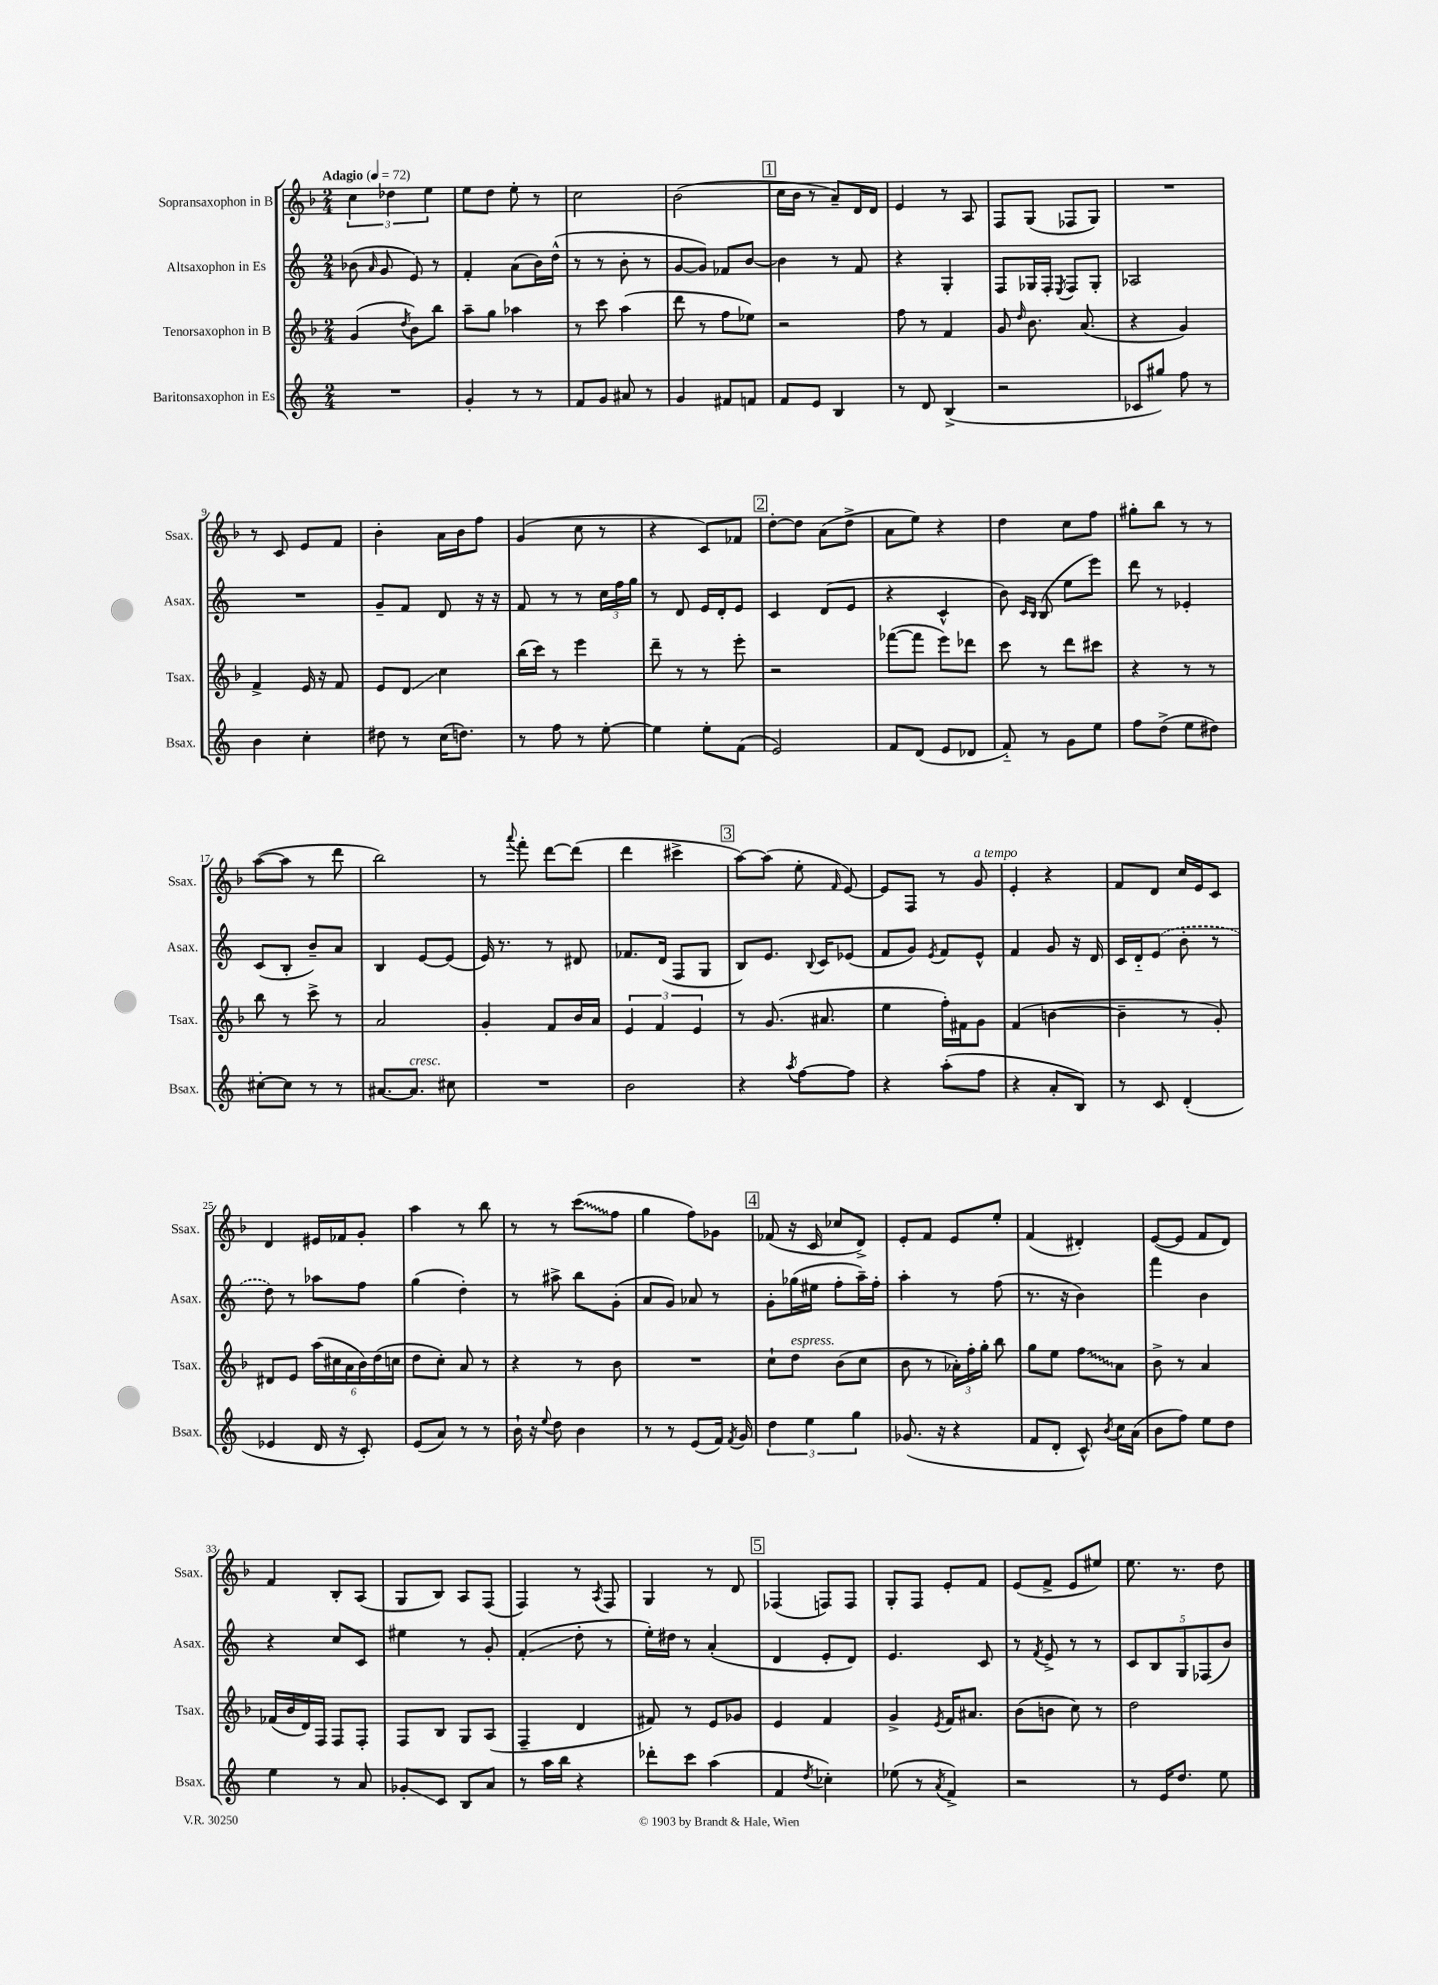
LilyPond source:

<<
\new StaffGroup <<
\new Staff = "s0" \with { instrumentName = "Sopransaxophon in B" shortInstrumentName = "Ssax." } {
    \clef treble \key f \major \numericTimeSignature \time 2/4 \tempo "Adagio" 4 = 72
    \autoBeamOff \tuplet 3/2 { c''4 des''4 e''4 } |
    e''8[ d''8] e''8-. r8 |
    c''2 |
    bes'2( |
    \mark \markup { \box "1" } c''16[ bes'16] r8 a'8[--) d'16 d'16] |
    e'4 r8 a8 |
    f8[ g8]( fes8[ g8]) |
    R2 |
    r8 c'8 e'8[ f'8] |
    bes'4-. a'16[ bes'16 f''8] |
    g'4( c''8 r8 |
    r4 c'8[) fes'8] |
    \mark \markup { \box "2" } d''8[~-. d''8] a'8[( d''8]-> |
    a'8[ e''8]) r4 |
    d''4 c''8[ f''8] |
    gis''8[-. bes''8] r8 r8 |
    a''8[~( a''8] r8 d'''8 |
    bes''2) |
    r8 \appoggiatura { a'''8 } f'''8-. d'''8[~ d'''8]( |
    d'''4 cis'''4-> |
    \mark \markup { \box "3" } a''8[~) a''8]( e''8-. \grace { f'16 } e'8~) |
    e'8[ f8] r8 g'8^\markup { \italic "a tempo" } |
    e'4-. r4 |
    f'8[ d'8] c''16[ e'16 c'8] |
    d'4 eis'16[ fes'16 g'8]-. |
    a''4 r8 bes''8 |
    r8 r8 \once \override Glissando.style = #'zigzag c'''8[\glissando( f''8] |
    g''4 f''8[) ges'8] |
    \mark \markup { \box "4" } fes'8( r16 c'16 ces''8[ d'8]->) |
    e'8[-. f'8] e'8[ e''8]-. |
    f'4( dis'4-.) |
    e'8[~( e'8] f'8[ d'8]) |
    f'4 bes8[-. a8]( |
    g8[ bes8]) a8[ f8]( |
    f4) r8 \acciaccatura { a8 } f8 |
    g4 r8 d'8 |
    \mark \markup { \box "5" } fes4( f8[) f8] |
    g8[-. f8] e'8[-. f'8] |
    e'8[( f'8]-> e'8[ eis''8]) |
    e''8. r8. d''8 \bar "|." |
}
\new Staff = "s1" \with { instrumentName = "Altsaxophon in Es" shortInstrumentName = "Asax." } {
    \clef treble \key c \major \numericTimeSignature \time 2/4
    \autoBeamOff bes'8( \grace { a'16 } g'8 e'8) r8 |
    f'4-. a'8[( b'16) d''16]-^( |
    r8 r8 b'8-. r8 |
    g'8[~ g'8]) fes'8[ b'8]~ |
    \mark \markup { \box "1" } b'4 r8 f'8 |
    r4 g4-. |
    f8[ ges16 f16]-. \acciaccatura { e8 } f8[ ges8]-. |
    aes2 |
    R2 |
    g'8[-- f'8] d'8 r16 r16 |
    f'8 r8 r8 \tuplet 3/2 { c''16[ f''16 g''16] } |
    r8 d'8 e'16[ d'16-. e'8] |
    \mark \markup { \box "2" } c'4 d'8[( e'8] |
    r4 c'4-^ |
    b'8) \grace { c'16[ b16] } b8( e''8[ e'''8]) |
    d'''8 r8 ees'4-. |
    c'8[( b8]-. b'8[--) a'8] |
    b4 e'8[~ e'8]( |
    e'16) r8. r8 dis'8 |
    fes'8.[ d'16]( f8[ g8] |
    \mark \markup { \box "3" } b8[) e'8.] \appoggiatura { b8 } c'16[ ees'8]( |
    f'8[ g'8]) \acciaccatura { e'8 } f'8[ e'8]-^ |
    f'4 g'8 r16 d'16 |
    c'16[ d'16-_ \once \slurDashed e'8]( b'8-. r8 |
    d''8) r8 aes''8[ f''8] |
    g''4( d''4-.) |
    r8 ais''8-> b''8[ g'8]-.( |
    a'8[ g'8]) aes'8 r8 |
    \mark \markup { \box "4" } g'8[-. ges''16( eis''16] f''8[-. a''16--) f''16]-. |
    a''4-. r8 f''8( |
    r8. r16 b'4) |
    f'''4 b'4 |
    r4 c''8[ c'8] |
    eis''4 r8 g'8-. |
    f'4-.\glissando( d''8-. r8 |
    e''16[-.) dis''16] r8 a'4-.( |
    \mark \markup { \box "5" } d'4 e'8[-. d'8]) |
    e'4. c'8 |
    r8 \acciaccatura { f'8 } e'8-> r8 r8 |
    \tuplet 5/4 { c'8[ b8 g8 fes8( b'8]) } \bar "|." |
}
\new Staff = "s2" \with { instrumentName = "Tenorsaxophon in B" shortInstrumentName = "Tsax." } {
    \clef treble \key f \major \numericTimeSignature \time 2/4
    \autoBeamOff g'4( \acciaccatura { d''8 } bes'8[) bes''8] |
    a''8[-- g''8] aes''4 |
    r8 c'''8 a''4( |
    d'''8 r8 f''8[ ees''8]) |
    \mark \markup { \box "1" } r2 |
    f''8 r8 f'4 |
    g'8 \grace { d''16 } bes'8. a'8.( |
    r4 g'4) |
    f'4-> e'16 r16 f'8 |
    e'8[ d'8]\glissando c''4 |
    bes''16[( c'''16]) r8 e'''4 |
    d'''8-- r8 r8 e'''8-. |
    \mark \markup { \box "2" } r2 |
    fes'''8[~( fes'''8] e'''8[) des'''8] |
    c'''8 r8 d'''8[ cis'''8] |
    r4 r8 r8 |
    bes''8 r8 c'''8-> r8 |
    a'2 |
    g'4-. f'8[ bes'16 a'16] |
    \tuplet 3/2 { e'4 f'4 e'4 } |
    \mark \markup { \box "3" } r8 g'8.( ais'8. |
    e''4 f''16[-.) fis'16 g'8] |
    f'4( b'4~ |
    b'4-- r8 g'8-.) |
    dis'8[ e'8] \tuplet 6/4 { a''16[( cis''16 a'16 bes'16) d''16( c''16] } |
    d''8[ c''8]-.) a'8 r8 |
    r4 r8 bes'8 |
    R2 |
    \mark \markup { \box "4" } c''8[-! d''8]^\markup { \italic "espress." } bes'8[( c''8] |
    bes'8 r8 \tuplet 3/2 { aes'16[-.) f''16-. g''16]-. } bes''8 |
    g''8[ e''8] \once \override Glissando.style = #'zigzag f''8[\glissando a'8] |
    bes'8-> r8 a'4 |
    fes'16[( bes'16 d'16) f16] f8[ f8]-. |
    f8[ bes8] g8[ a8]( |
    f4-- d'4 |
    fis'8) r8 e'8[ ges'8] |
    \mark \markup { \box "5" } e'4 f'4 |
    g'4-> \acciaccatura { e'8 } f'16[ ais'8.] |
    bes'8[( b'8] c''8) r8 |
    d''2 \bar "|." |
}
\new Staff = "s3" \with { instrumentName = "Baritonsaxophon in Es" shortInstrumentName = "Bsax." } {
    \clef treble \key c \major \numericTimeSignature \time 2/4
    \autoBeamOff R2 |
    g'4-. r8 r8 |
    f'8[ g'8] ais'8 r8 |
    g'4 fis'8[ f'8] |
    \mark \markup { \box "1" } f'8[ e'8] b4 |
    r8 d'8 b4->( |
    r2 |
    ces'8[ gis''8]) f''8 r8 |
    b'4 c''4-. |
    dis''8 r8 c''16[( d''8.]) |
    r8 f''8 r8 e''8~-. |
    e''4 e''8[-. f'8]( |
    \mark \markup { \box "2" } e'2) |
    f'8[ d'8]( e'8[ des'8] |
    f'8-_) r8 g'8[ e''8] |
    f''8[ d''8]->( e''8[ dis''8]) |
    cis''8[~-. cis''8] r8 r8 |
    ais'8.[~ ais'8.]^\markup { \italic "cresc." } cis''8 |
    R2 |
    b'2 |
    \mark \markup { \box "3" } r4 \acciaccatura { a''8 } f''8[~ f''8] |
    r4 a''8[-.( f''8] |
    r4 a'8[-. b8]) |
    r8 c'8 d'4-.( |
    ees'4 d'16 r16 c'8-.) |
    e'8[( a'8]) r8 r8 |
    b'16-! r16 \appoggiatura { e''8 } d''8 b'4 |
    r8 r8 e'8[( f'16]) \acciaccatura { f'8 } g'16 |
    \mark \markup { \box "4" } \tuplet 3/2 { d''4 e''4 g''4 } |
    ges'8.( r16 r4 |
    f'8[ d'8]-. c'8-^) \acciaccatura { b'8 } c''16[ a'16]( |
    b'8[ f''8]) e''8[ d''8] |
    e''4 r8 a'8 |
    ges'8[-.\glissando c'8] b8[ a'8] |
    r8 a''16[ b''16] r4 |
    des'''8[-. c'''8] a''4( |
    \mark \markup { \box "5" } f'4 \acciaccatura { d''8 } ces''4-.) |
    ees''8( r8 \acciaccatura { a'8 } f'4->) |
    r2 |
    r8 e'16[ d''8.] e''8 \bar "|." |
}
>>
>>
